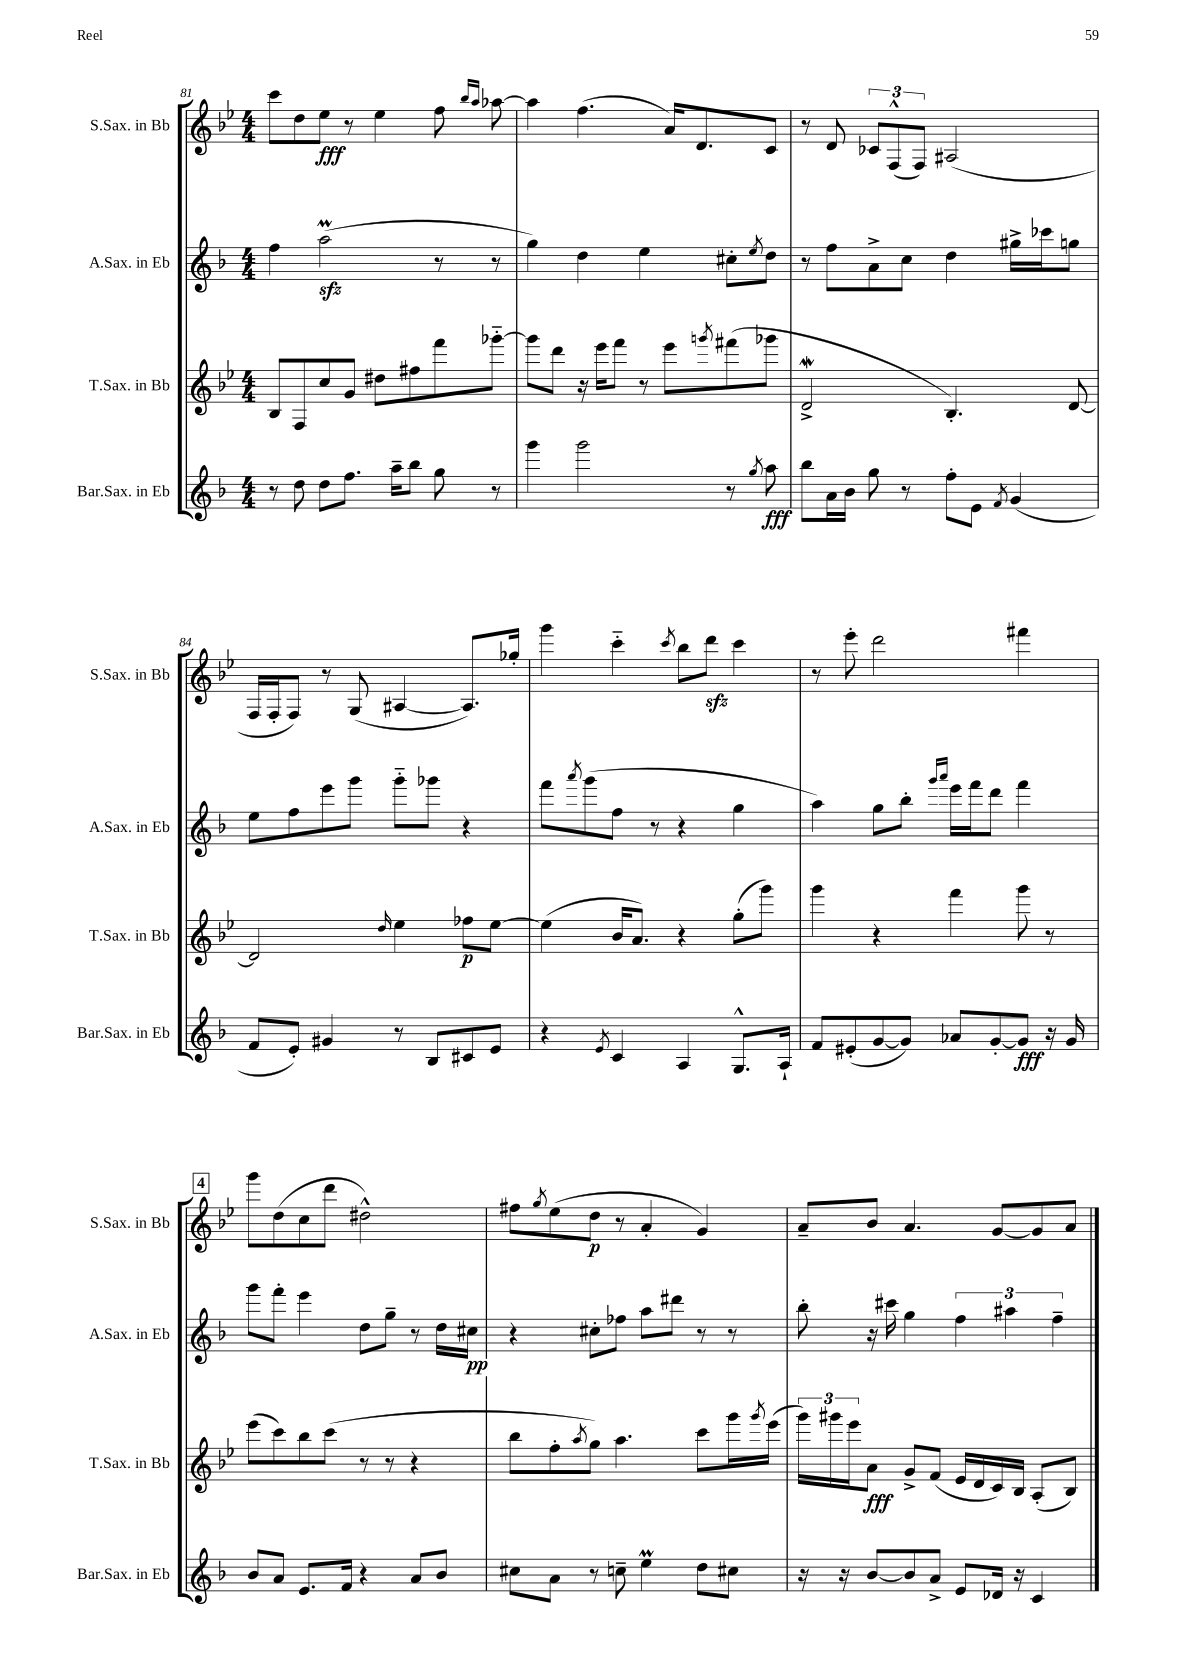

**kern	**kern	**kern	**kern
*staff4	*staff3	*staff2	*staff1
*clefG2	*clefG2	*clefG2	*clefG2
*k[b-]	*k[b-e-]	*k[b-]	*k[b-e-]
*M4/4	*M4/4	*M4/4	*M4/4
8r	8B-/L	4ff\	8ccc\L
8dd\	8F/	.	8dd\
8dd\L	8cc/	(2aa\	8ee-\J
8.ff\J	8g/J	.	8r
.	8dd#\L	.	4ee-\
16aa~\LK	.	.	.
8bb-\J	8ff#\	.	.
8gg\	8fff\	8r	8ff\
.	.	.	16qqbb-/LL
.	.	.	16qqaa/JJ
8r	[8ggg-'~\J	8r	[8aa-\
=	=	=	=
4ggg\	8ggg-\]L	4gg\)	4aa-\]
.	8ddd\J	.	.
2ggg\	16r	4dd\	(4.ff\
.	16eee-\LK	.	.
.	8fff\J	.	.
.	8r	4ee\	.
.	8eee-\L	.	16a/LK)
.	.	.	8.d/
.	8qggg/	.	.
8r	(8fff#\	8cc#'\L	.
8qgg/	.	8qee/	.
8aa\	8ggg-\J	8dd\J	8c/J
=	=	=	=
8bb-\L	2d^/	8r	8r
16a\L	.	8ff\L	8d/
16b-\JJ	.	.	.
8gg\	.	8a^\	12c-/L
.	.	.	(12F^^/
8r	.	8cc\J	.
.	.	.	12F/J)
8ff'\L	4.B-'/)	4dd\	(2A#/
8e\J	.	.	.
8qf/	.	.	.
(4g/	.	16gg#^\LL	.
.	.	16ccc-\J	.
.	[8d/	8gg\J	.
=	=	=	=
8f/L	2d/]	8ee\L	16F/LL
.	.	.	16F'/J
8e'/J)	.	8ff\	8F/J)
4g#/	.	8eee\	8r
.	.	8ggg\J	(8G/
.	16qqdd/	.	.
8r	4ee-\	8ggg'~\L	[4A#/
8B-/L	.	8ggg-\J	.
8c#/	8ff-\L	4r	8.A#/]L)
8e/J	[8ee-\J	.	.
.	.	.	16gg-'/Jk
=	=	=	=
4r	(4ee-\]	8fff\L	4ggg\
.	.	8qaaa/	.
.	.	(8ggg\	.
8qe/	.	.	.
4c/	16b-/LK	8ff\J	4ccc'~\
.	8.a/J)	.	.
.	.	8r	.
.	.	.	8qccc/
4A/	4r	4r	8bb-\L
.	.	.	8ddd\J
8.G^^/L	(8gg'\L	4gg\	4ccc\
.	8ggg\J)	.	.
16A`/Jk	.	.	.
=	=	=	=
8f/L	4ggg\	4aa\)	8r
(8e#'/	.	.	8eee-'\
[8g/	4r	8gg\L	2ddd\
8g/]J)	.	8bb-'\J	.
.	.	16qqggg/LL	.
.	.	16qqaaa/JJ	.
8a-/L	4fff\	16eee\LL	.
.	.	16fff\J	.
[8g'/	.	8ddd\J	.
8g/]J	8ggg\	4fff\	4fff#\
16r	8r	.	.
16g/	.	.	.
=	=	=	=
8b-/L	(8eee-\L	8ggg\L	8ggg\L
8a/J	8ccc\)	8fff'\J	(8dd\
8.e/L	8bb-\	4eee\	8cc\
.	(8ccc\J	.	8ddd\J
16f/Jk	.	.	.
4r	8r	8dd\L	2dd#^^\)
.	8r	8gg~\J	.
8a/L	4r	8r	.
8b-/J	.	16dd\LL	.
.	.	16cc#\JJ	.
=	=	=	=
8cc#\L	8bb-\L	4r	8ff#\L
.	.	.	8qgg/
8a\J	8ff'\	.	(8ee-\
.	8qaa/	.	.
8r	8gg\J)	8cc#'\L	8dd\J
8cc~\	4.aa\	8ff-\J	8r
4ee\	.	8aa\L	4a'/
.	.	8ddd#\J	.
8dd\L	8ccc\L	8r	4g/)
8cc#\J	16ggg\L	8r	.
.	8qggg/	.	.
.	(16eee-\JJ	.	.
=	=	=	=
16r	24ggg\LL)	8bb-'\	8a~/L
.	24ggg#\	.	.
16r	.	.	.
.	24eee-\J	.	.
[8b-/L	8a\J	16r	8b-/J
.	.	16ccc#\	.
8b-/]	8g^/L	4gg\	4.a/
8a^/J	(8f/J	.	.
8e/L	16e-/LL	6ff\	.
.	16d/	.	.
16d-/Jk	16c/)	.	[8g/L
.	.	6aa#\	.
16r	16B-/JJ	.	.
4c/	(8A'/L	.	8g/]
.	.	6ff~\	.
.	8B-/J)	.	8a/J
==	==	==	==
*-	*-	*-	*-
